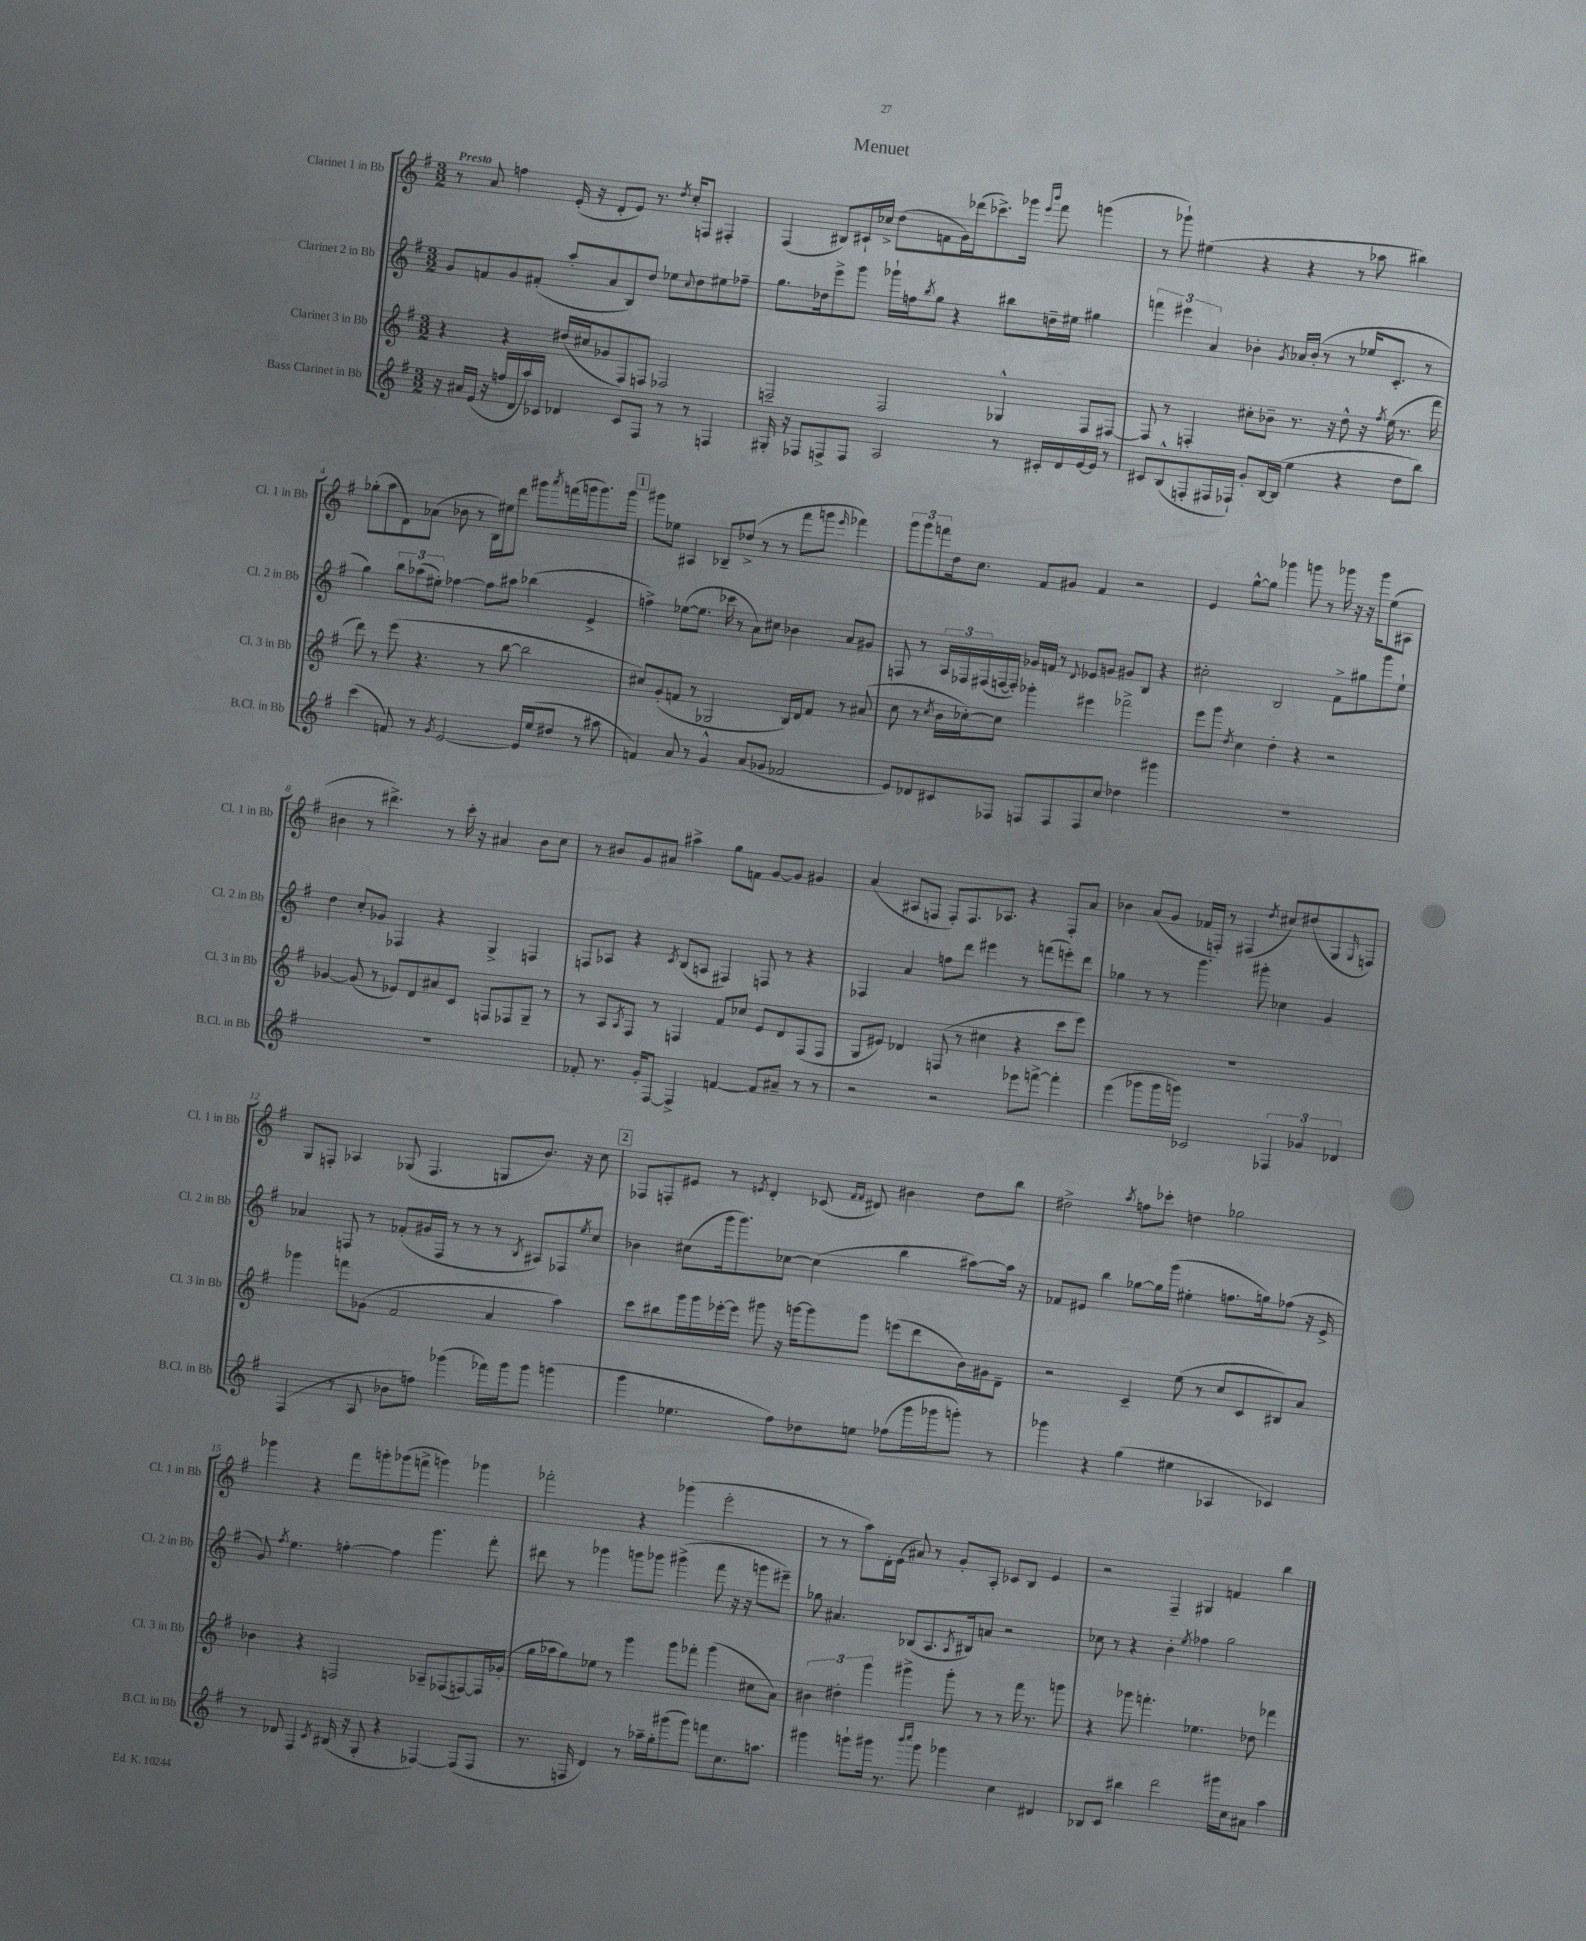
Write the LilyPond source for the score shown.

\header { title = "Menuet" }
<<
\new StaffGroup <<
\new Staff = "s0" \with { instrumentName = "Clarinet 1 in Bb" shortInstrumentName = "Cl. 1 in Bb" } {
    \clef treble \key g \major \numericTimeSignature \time 3/2 \tempo "Presto"
    r8 a'8 f''4 e'16-.( r16 d'8-. e'8) r8. \acciaccatura { d''8 } c''16-. f8 fis4-. |
    fis4( bis8) cis'16-! ces''16-> d''8( f'8 g'16) des'''16( ces'''8.->) ges'''16 \grace { e'''16 b'''16 } fis'''8 g'''4( |
    r8 ges'''8-!) eis''4( r4 r4 r8 aes''8 bis''4) |
    ges''8-.( a''8 d'8) aes'8( bes'8 r8 b16) eis''16 d'''8 gis'''8 \acciaccatura { a'''8 } f'''16( g'''16 g'''8.) g'''16 |
    \mark \markup { \box "1" } gis'''8 ees''8 ais4 bes8-- des''8->( r8 r8 fis'''8 g'''8 \grace { e'''16 } fes'''4) |
    \tuplet 3/2 { g'''8 g'''8 f'''8 } d''16 c''8. fis'8 gis'8 fis'4 r2 |
    e'4 g''8~-^ g''8 ges'''4 g'''8 r8 ges'''16 r16 r16 ges'''16 e''8( ais8 |
    bis'4 r8 dis'''4.->) r8 c'''16-. r16 ais'4 bis'8 c''8 |
    r8 bis'8 g'8 ais'8 ais''4-> g''8 f'8 g'8~ g'8 gis'4 |
    a'4( ais8 f8 f8-.) f8. aes8. r4 f8-. a'8 |
    bes'4 a'8( g'8 fes'16 f16-.) r8 fis4( \acciaccatura { d''8 } cis''8) dis''8( g8 \grace { g16 } f8) |
    g8 f8-. aes4 ges8( f4. g8 b'8.) r16 c''8 |
    \mark \markup { \box "2" } fes8 f8-. eis'8 r8 \acciaccatura { e'8 } d'4-. ces'8( \grace { fis'16 fis'16 } dis'8) bis'4 d''8 b''8 |
    dis''2-> \acciaccatura { a''8 } f''8 ces'''8-. d''4 ges''2 |
    ges'''4 r4 fis'''8 g'''8-. ges'''8( f'''8-> g'''4) ges'''4 |
    fes'''2-. r4 ges'''4( e'''2-. |
    r8 r8 a''8) d'16-. e'16( ais'8) r8 g'8-. a8-. ces'8 b8 e'4 |
    r2 fis4-- gis4 f'4 b''4 \bar "|." |
}
\new Staff = "s1" \with { instrumentName = "Clarinet 2 in Bb" shortInstrumentName = "Cl. 2 in Bb" } {
    \clef treble \key g \major \numericTimeSignature \time 3/2
    g'8 f'8 g'8 fis'8-.( a''8-. a'8 b8) d''8 ees''8 \appoggiatura { c''8 } d''8 eis''8 fes''8-- |
    g''8. des''16 e'''8-> g'''8 ges'''16-! f''16 \acciaccatura { b''8 } g''8 r4 bis''8 d''16-- eis''16 gis''4 |
    \tuplet 3/2 { f'''4 eis'''4 a'4 } bes'4-. \acciaccatura { g'8 } aes'16 bes'16-.( r8 r8 ees''16 c'8.-. r8 |
    g''4) \tuplet 3/2 { b''8 aes''8( eis''8-.) } fes''4~ fes''8 ais''8 bes''4( e'4-> |
    \mark \markup { \box "1" } f''4->) ees''8~( ees''8. ces'''16 r8 a'8) cis''8 bes'4 a'8 gis'8 |
    f8 r8 \tuplet 3/2 { a16 fes16 fis16( } f16~ f16-.) ges'16 f'16 r8 \appoggiatura { d'8 } ees'8 g'8 gis'8 b8 r4 |
    cis''2-. b2 fis'8-> gis''8 g'''8 e''8-! |
    d''4 c''8-. ges'8 fes4 r4 g4-> f4 |
    f8 aes8 r4 \acciaccatura { c'8 } b8( a8 fis4) f8 r8 r4 |
    fes4 a'4 f''8 d'''8 eis'''4 r8 f'''8( e'''8-.) d'''8 |
    ges''4 r8 r8 g'''4. gis'''8-. ces''4 g'4 |
    aes'4 f8 r8 fes'8-.( gis'16 f16 r8 r8 r8 \acciaccatura { b8 } ais8) fes8 \acciaccatura { e''8 } c''8 |
    \mark \markup { \box "2" } bes'4 cis''8( g'''16 g'''8.) ces''8~ ces''4( b''4 ais''8~) ais''16 r16 |
    fes'8 eis'8 b''4 ges''8~ ges''16 g'''16( eis''4-. f''8. g''16) fes''8( r16 eis'16-> |
    g'8) \acciaccatura { fis''8 } e''4. f''4~-. f''4 g'''4. fis'''8-. |
    dis'''8 r8 ges'''4 g'''8 ges'''8 gis'''4->( fis'''8 r16 r16 g'''8 eis'''8--) |
    ges''8 ais'4. bes8( a8. \acciaccatura { a8 } bis16) a'8 r2 |
    ces''8 r8 r4 b'4-. \acciaccatura { e''8 } fes''4 g''2 \bar "|." |
}
\new Staff = "s2" \with { instrumentName = "Clarinet 3 in Bb" shortInstrumentName = "Cl. 3 in Bb" } {
    \clef treble \key g \major \numericTimeSignature \time 3/2
    r4 r4 dis''16( cis''16 ges'8 fis8) f8 fes2 |
    f2-- f2 ges4-^ f8 fis8~ |
    fis8 r8 f4-. cis''8-. bes'8-- r8. r16 d''8-^ r16 \acciaccatura { fis''8 } e''16( r8. fis'''16 |
    d'''8) r8 e'''8( r4. r8 b''8~ b''2 |
    \mark \markup { \box "1" } cis''8) g'8-.( f'8 r8 ges2 b16) d'16 f'8 r8 ais'8( |
    c''8 r8 \acciaccatura { c''8 } b'16 ces''16~-.) ces''8 ges'''4-. eis'''4 fes'''2-> |
    e'''8 g'''8 \acciaccatura { d''8 } c''4 d''4-. r4 r2 |
    ges'4~ ges'8( r8 ees'8) d'8 ais'8 c'8 f8 fes8 g8-- r8 |
    r8 a8 \acciaccatura { a8 } fis8 r8 f4 fis'8 ces''8 e'8 d'8 f8( f8 |
    g8 eis'8) des'4 f8( r8 cis''4 r4 c'''8 e'''8) |
    R1. |
    ges'''4 f'''8 ges'8( fis'2 a'4 a''4) |
    \mark \markup { \box "2" } c'''8 bis''8 g'''16 g'''16 ees'''16~-. ees'''16 gis'''8 r16 g'''16~ g'''8 g'''8 e'''8( d'''8 b'16) gis'16 d'8-- |
    r2 c'4-- e''8( r8 c''8 c'8 bis8) a'8 |
    bes'4 r4 f2 aes8-- fes8( f8~) f16 ges'16-.( |
    g''16 aes''16 g''8) ees''8 r8 g'''4 g'''8 fes'''8-. g'''4( cis''8 a'8) |
    \tuplet 3/2 { bis'4 dis''4-. g'''4 } gis'''4-> gis'''8-. r8 r8 fis'''16 r8. g'''8 |
    r4 ges'''8 f'''4.-. ees''4. des''8 fes'''4 \bar "|." |
}
\new Staff = "s3" \with { instrumentName = "Bass Clarinet in Bb" shortInstrumentName = "B.Cl. in Bb" } {
    \clef treble \key g \major \numericTimeSignature \time 3/2
    r16 ais'16 e'16( r16 f''16 d'16 a''16) ces'16 des'4 ces'8 fis8 r8 r8 f4 |
    gis16-. r16 fes8 f8-> f8 a2 r8 cis'16-. d'16 e'16~ e'16 r8 |
    cis'8 b8-^( f8-. fis16 fes16-!) g'8-. b16~ b16( e''4 r4 d''8 b''8) |
    c'''4( f'8) r8 \acciaccatura { g'8 } e'2~ e'16 e''16( dis''8 r8 ais''8 |
    \mark \markup { \box "1" } f'4) a'8 r8 g'4-^ a'8( ges'8 fes'2 |
    e'8) des'8 cis'8 fes8 f8 f8 f8 c''8 des''4 gis'''4 |
    R1. |
    R1. |
    fes'8-. r8. g'16-. fis8~ fis4-> f'4~ f'8 ais'8-- r8 r8 |
    r2 r2 ees'''8 f'''8~-> f'''4-. |
    e'''4( ges'''8 ges'''16 g'''16) ces'2 \tuplet 3/2 { fes4 ges'4 des'4 } |
    fis4( r8 a8 bes'8 f''8) ges'''4( fes'''16) ges'''16 ges'''8 g'''4( |
    \mark \markup { \box "2" } g'''4 ees''4. fis''8) des''8 e''8 fes''8( g'''16 ges'''16 g'''8-.) r8 |
    ges'''4 r4 g''4( eis''4 aes4 ces'4) |
    r8 des'8 fis4 \acciaccatura { c'8 } bis16( r16 g8-. r4 fes4~) fes8( fes8 |
    r8. f16 d'4) r8 aes''16-- g''16-. gis'''8( gis'''8) f'''8 c''8. a''8. |
    gis'''4 g'''8-! gis'''16 r8. \grace { b'''16 c''''16 } gis'''8 ges'''4 c''4 dis'4 |
    bes8 c'8 bis''4 d'''2 gis'''16 c''16 ais'8 a''4 \bar "|." |
}
>>
>>
